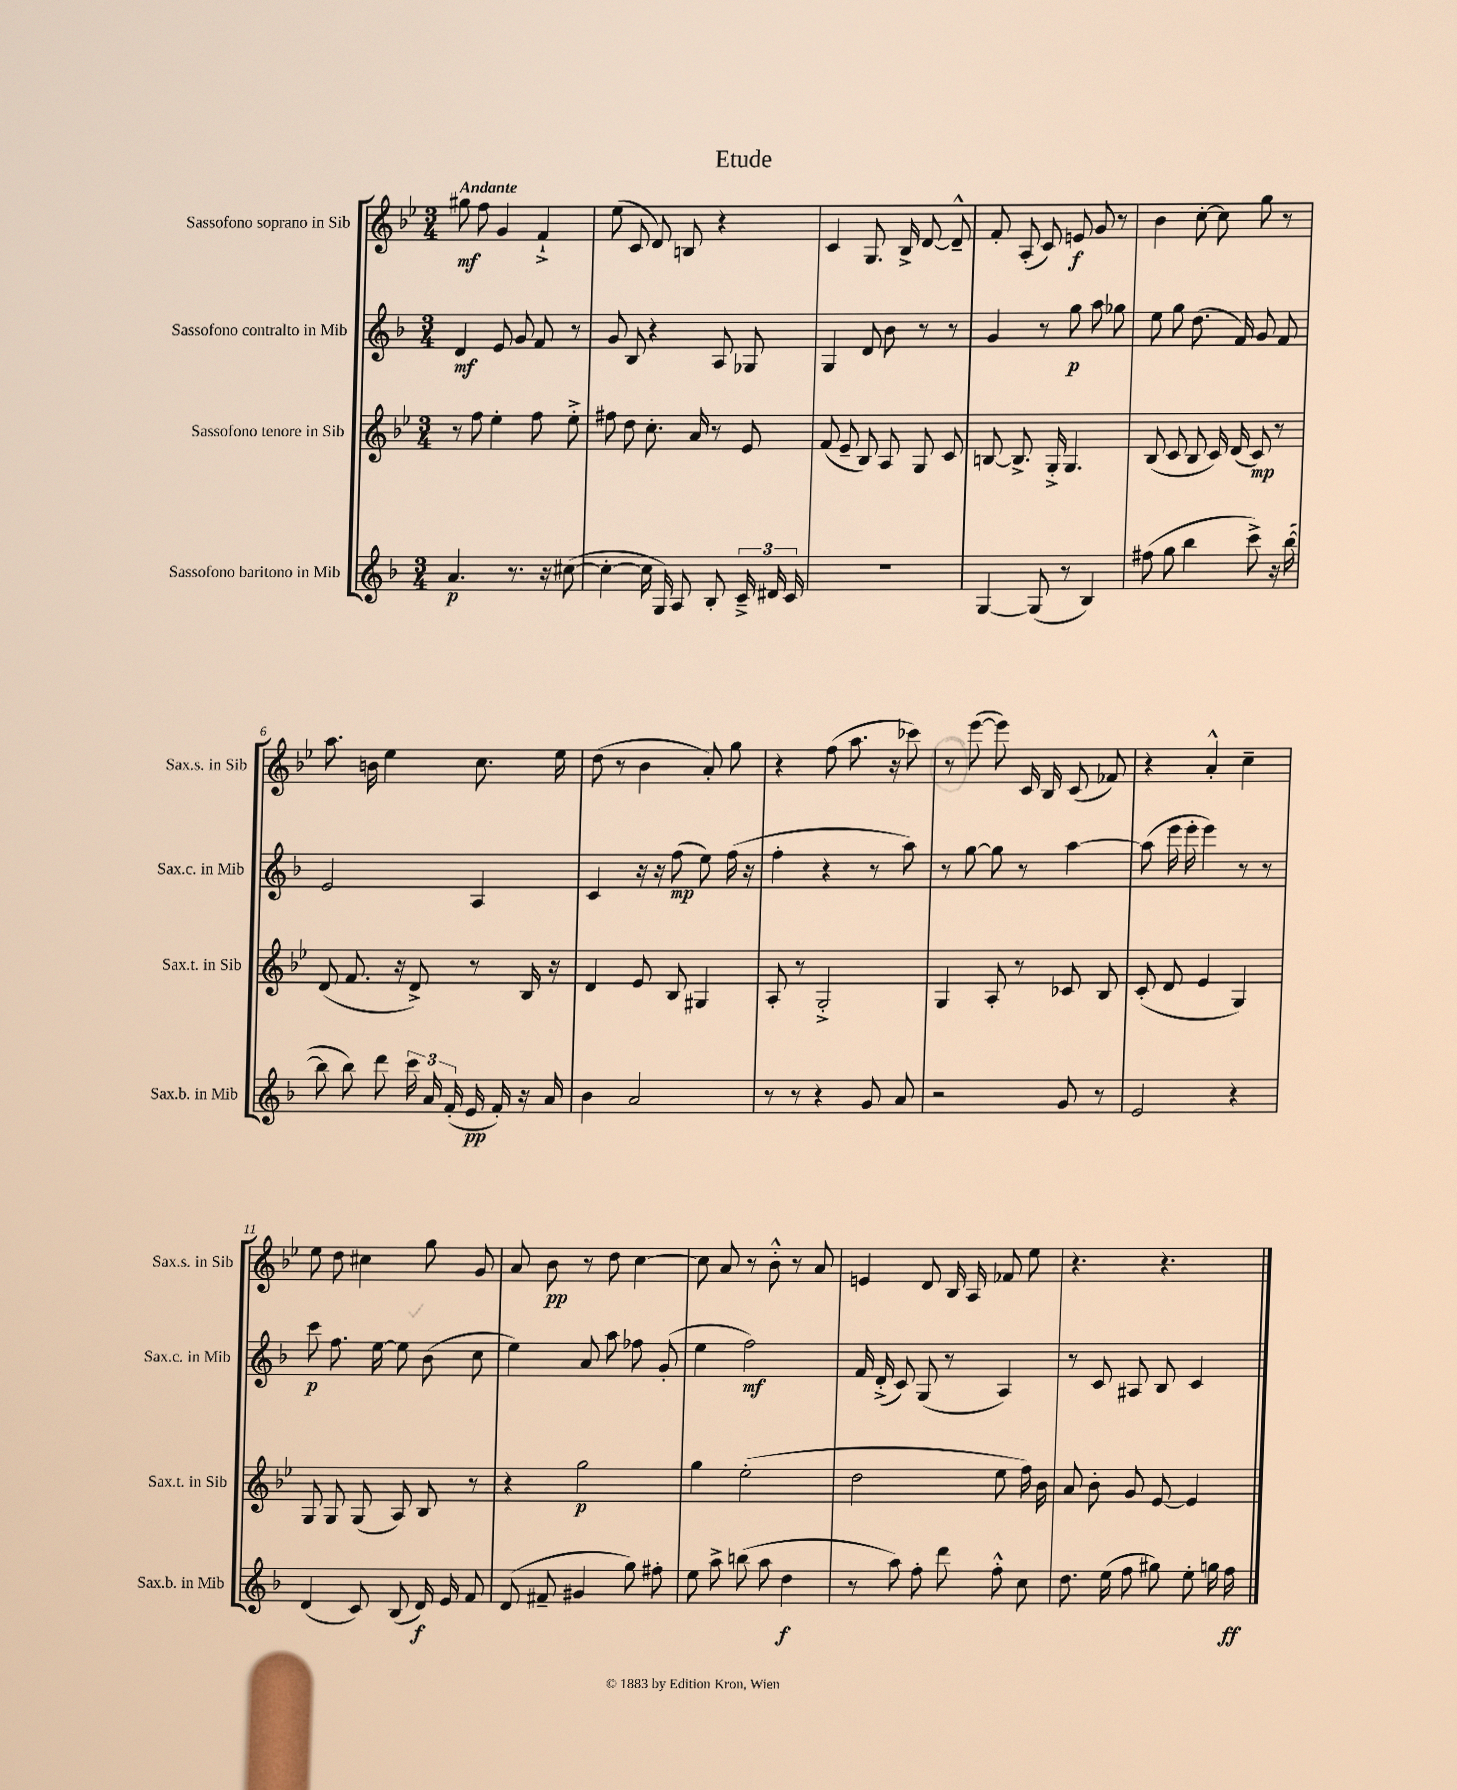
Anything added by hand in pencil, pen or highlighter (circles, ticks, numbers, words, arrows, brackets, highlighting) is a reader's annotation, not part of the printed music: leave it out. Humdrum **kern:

**kern	**kern	**kern	**kern
*staff4	*staff3	*staff2	*staff1
*clefG2	*clefG2	*clefG2	*clefG2
*k[b-]	*k[b-e-]	*k[b-]	*k[b-e-]
*M3/4	*M3/4	*M3/4	*M3/4
4.a	8r	4d	8gg#
.	8ff	.	8ff
.	4ee-'	8e	4g
8.r	.	8g	.
.	8ff	8f	4f`^
16r	.	.	.
([8cc#	8ee-'^	8r	.
=	=	=	=
4cc#'_	8ff#	8g	(8ee-
.	8dd	8B-	8c
16cc#]	8.cc'	4r	8d)
16G)	.	.	.
8A	.	.	8B
.	16a	.	.
8B-'	8r	8A	4r
24c~^	8e-	8G-	.
24d#	.	.	.
24c	.	.	.
=	=	=	=
2.r	(8f	4G	4c
.	8e-~	.	.
.	8B-)	8d	8.G
.	8A	8b-	.
.	.	.	16B-^
.	8G	8r	[8d
.	8c	8r	8d~^^]
=	=	=	=
[4G	[8B	4g	8f'
.	8.B^]	.	(8A'
(8G]	.	8r	8c)
.	16G'^	.	.
8r	4.G	8gg	8e
4B-)	.	8aa	8g
.	.	8gg-	8r
=	=	=	=
(8ff#	(8B-	8ee	4b-
8gg	8c	8gg	.
4bb-	8B-	(8.dd	[8cc'
.	16c)	.	8cc]
.	(16d	16f)	.
8ccc^)	8c)	8g	8gg
16r	8r	8f	8r
([16bb-	.	.	.
=	=	=	=
8bb-]	(8d	2e	8.aa
8bb-)	8.f	.	.
.	.	.	16b
8ddd	.	.	4ee-
.	16r	.	.
24ccc	8d^)	.	.
24a	.	.	.
(24f'	.	.	.
16e	8r	4A	8.cc
16f')	.	.	.
16r	16B-	.	.
16a	16r	.	16ee-
=	=	=	=
4b-	4d	4c	(8dd
.	.	.	8r
2a	8e-	16r	4b-
.	.	16r	.
.	8B-	(8ff	.
.	4G#	8ee)	8a')
.	.	(16ff	8gg
.	.	16r	.
=	=	=	=
8r	8A'	4ff'	4r
8r	8r	.	.
4r	2G'^	4r	(8ff
.	.	.	8.aa
8g	.	8r	.
.	.	.	16r
8a	.	8aa)	8ccc-)
=	=	=	=
2r	4G	8r	8r
.	.	[8gg	([8eee-
.	8A'	8gg]	8eee-])
.	8r	8r	16c
.	.	.	16B-
8g	8c-	[4aa	(8c
8r	8B-	.	8f-)
=	=	=	=
2e	(8c'	(8aa]	4r
.	8d	16eee	.
.	.	16eee'	.
.	4e-	4eee)	4a'^^
4r	4G)	8r	4cc~
.	.	8r	.
=	=	=	=
(4d	8G	8ccc	8ee-
.	8G	8.ff	8dd
8c)	(8G	.	4cc#
.	.	[16ee	.
(8B-	8A)	8ee]	.
16d)	8B-	(8b-	8gg
16e	.	.	.
8f	8r	8cc	8g
=	=	=	=
(8d	4r	4ee)	8a
8f#~	.	.	8b-
4g#	2gg	8a	8r
.	.	8aa	8dd
8gg)	.	8ff-	[4cc
8ff#'	.	(8g'	.
=	=	=	=
8ee	4gg	4ee	8cc]
8aa^	.	.	8a
(8bb	(2ee-'	2ff)	8r
8aa	.	.	8b-'^^
4dd	.	.	8r
.	.	.	8a
=	=	=	=
8r	2dd	16f	4e
.	.	(16d'^	.
8aa)	.	8c)	.
8ff'	.	(8G	8d
8ddd	.	8r	16B-
.	.	.	16A
8ff'^^	8ee-	4A)	8f-
8cc	16ff)	.	8ee-
.	16b-	.	.
=	=	=	=
8.dd	8a	8r	4.r
.	8b-'	8c	.
(16ee	.	.	.
8ff	8g	8A#	.
8gg#)	[8e-	8B-	4.r
8ee'	4e-]	4c	.
16gg	.	.	.
16ff	.	.	.
==	==	==	==
*-	*-	*-	*-
